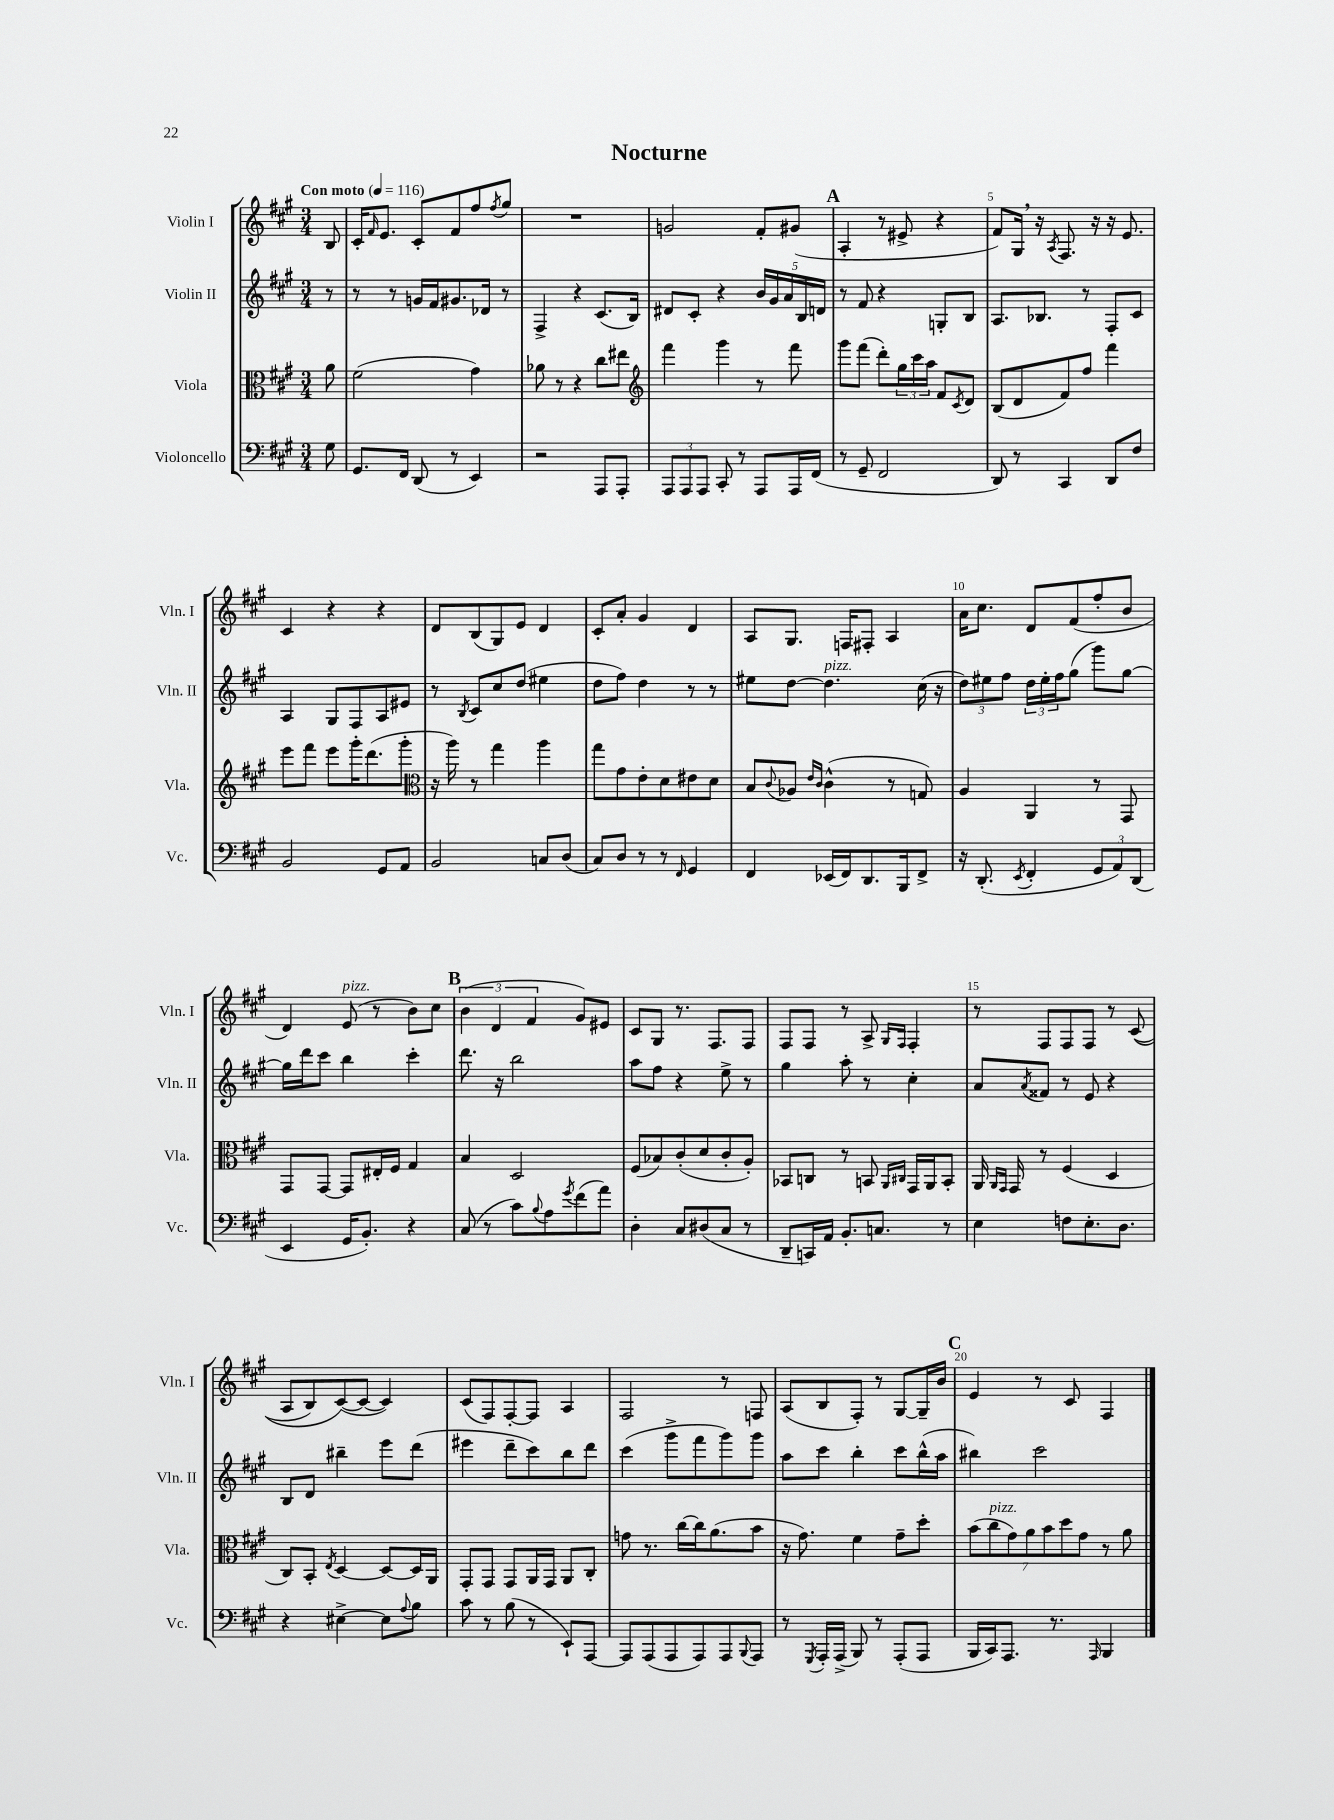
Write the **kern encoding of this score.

**kern	**kern	**kern	**kern
*staff4	*staff3	*staff2	*staff1
*clefF4	*clefC3	*clefG2	*clefG2
*k[f#c#g#]	*k[f#c#g#]	*k[f#c#g#]	*k[f#c#g#]
*M3/4	*M3/4	*M3/4	*M3/4
*MM116	*MM116	*MM116	*MM116
8G#\	8a\	8r	8B/
=	=	=	=
8.GG#/L	(2f#\	8r	16c#'/LK
.	.	.	16qqf#/
.	.	.	8.e/J
.	.	8r	.
16FF#/Jk	.	.	.
(8DD/	.	16g/LL	8c#'/L
.	.	16f#/J	.
8r	.	8.g#/	8f#/
4EE/)	4g#\)	.	8ff#/
.	.	16d-/Jk	.
.	.	.	8qff#/
.	.	8r	8gg#/J
=	=	=	=
2r	8a-\	4F#^/	2.r
.	8r	.	.
.	4r	4r	.
8AAA/L	8cc#\L	(8.c#/L	.
8AAA'/J	8ee#\J	.	.
.	.	16B/Jk)	.
=	=	=	=
*	*clefG2	*	*
12AAA/L	4fff#\	8d#/L	2g/
12AAA/	.	.	.
.	.	8c#'/J	.
12AAA/J	.	.	.
8CC#'/	4ggg#\	4r	.
8r	.	.	.
8AAA/L	8r	20b/LL	8f#'/L
.	.	20g#/	.
.	.	20a/	.
16AAA/L	8fff#\	.	(8g#/J
.	.	20B/	.
(16FF#/JJ	.	.	.
.	.	20d/JJ	.
=	=	=	=
8r	8ggg#\L	8r	4A'/
8GG#~/	(8fff#\J	8f#/	.
2FF#/	8ddd'\L)	4r	8r
.	24gg#\L	.	8e#^/
.	24ccc#\	.	.
.	24aa\JJ	.	.
.	8f#/L	8G'/L	4r
.	8qc#/	.	.
.	8d/J	8B/J	.
=	=	=	=
8DD/)	(8B/L	8.A/L	8f#/L)
8r	8d/	.	16G#/Jk
.	.	8.B-/J	16r
.	.	.	8qA/
4CC#/	8f#/)	.	8.F#/
.	8ff#/J	8r	.
.	.	.	16r
8DD/L	4fff#\	8F#'/L	16r
.	.	.	8.e/
8F#/J	.	8c#/J	.
=	=	=	=
2BB/	8eee\L	4A/	4c#/
.	8fff#\J	.	.
.	8eee\L	8G#/L	4r
.	16ggg#'\K	8F#/	.
.	(8.ddd\	.	.
8GG#/L	.	8A/	4r
8AA/J	8ggg#'\J	8e#/J	.
=	=	=	=
*	*clefC3	*	*
2BB/	16r	8r	8d/L
.	16aa\)	.	.
.	.	8qB/	.
.	8r	8c#/L	(8B/
.	4gg#\	8cc#/	8G#/)
.	.	(8dd/J	8e/J
8C/L	4aa\	4ee#\	4d/
(8D/J	.	.	.
=	=	=	=
8C#/L)	8gg#\L	8dd\L	8c#'/L
8D/J	8g#\	8ff#\J)	8a'/J
8r	8e'\	4dd\	4g#/
8r	8d\	.	.
16qqFF#/	.	.	.
4GG#/	8e#\	8r	4d/
.	8d\J	8r	.
=	=	=	=
4FF#/	8B/L	8ee#\L	8A/L
.	8qqc#/	.	.
.	8A-/J	[8dd\J	8.G#/J
.	16qqe/LL	.	.
.	16qqc#/JJ	.	.
(16EE-/LL	(4c#^^\	4.dd\]	.
16FF#/J)	.	.	16F/LK
8.DD/	.	.	8F#'/J
.	8r	.	4A/
16BBB/k	.	.	.
8FF#^/J	8G/)	(16cc#\	.
.	.	16r	.
=	=	=	=
16r	4A/	12dd\L)	16a\LK
(8.DD'/	.	.	8.cc#\J
.	.	12ee#\	.
.	.	12ff#\J	.
8qEE/	.	.	.
4FF#'/	4AA/	24dd\LL	8d/L
.	.	24ee#'\	.
.	.	24ff#\J	.
.	.	(8gg#\J	(8f#/
12GG#/L	8r	8ggg#\L)	8ff#'/
12AA/)	.	.	.
.	8GG#/	[8gg#\J	8b/J
(12DD/J	.	.	.
=	=	=	=
4EE/	8GG#/L	16gg#\]LL	4d/)
.	.	16ddd\J	.
.	[8GG#/J	8ccc#\J	.
16GG#/LK	8GG#/]L	4bb\	(8e/
8.BB'/J)	.	.	.
.	16E#'/L	.	8r
.	16F#/JJ	.	.
4r	4G#/	4ccc#'\	8b\L)
.	.	.	8cc#\J
=	=	=	=
(8C#/	4B/	8.ddd\	(6b\
8r	.	.	.
.	.	.	6d/
.	.	16r	.
8c#\L)	2D/	2bb\	.
.	.	.	6f#/
8qqB/	.	.	.
8A\	.	.	.
8qg#/	.	.	.
(8f#\	.	.	8g#/L)
8a\J)	.	.	8e#/J
=	=	=	=
4D'\	(8F#/L	8aa\L	8c#/L
.	8B-/)	8ff#\J	8G#/J
8C#/L	(8c#'/	4r	8.r
(8D#/	8d/	.	.
.	.	.	8.F#/L
8C#/J	8c#'/	8ee^\	.
8r	8A'/J)	8r	8F#/J
=	=	=	=
8DD~/L	8BB-/L	4gg#\	8F#/L
16CC/L)	8C/J	.	8F#/J
16AA/JJ	.	.	.
8.BB'/L	8r	8aa'\	8r
.	8BB/	8r	8A^/
8.C/J	.	.	.
.	16qqAA/LL	.	16qqG#/LL
.	16qqC#/JJ	.	16qqF#/JJ
.	16GG#/LL	4cc#'\	4F#'/
.	16AA/J	.	.
8r	8BB'/J	.	.
=	=	=	=
4E\	16AA/	8a/L	8r
.	16qqAA/LL	.	.
.	16qqGG#/JJ	.	.
.	16GG#/	.	.
.	.	8qa/	.
.	8r	8f##/J	8F#/L
8F\L	(4F#/	8r	8F#/
8.E'\	.	8e/	8F#/J
.	4D/	4r	8r
8.D\J	.	.	.
.	.	.	&((8c#/
=	=	=	=
4r	8C#/L)	8B/L	8A/L
.	8BB'/J	8d/J	8B/)
.	8qE/	.	.
[4E#^\	[4D/	4bb#~\	([8c#/&)
.	.	.	8c#/_J
8E#\]L	8D/_L	8eee\L	4c#/])
8qqA/	.	.	.
8B\J	16D/]L	(8ddd\J	.
.	16AA/JJ	.	.
=	=	=	=
8c#\	8GG#'/L	4eee#\	(8c#/L
8r	8GG#/J	.	8F#/)
(8B\	8GG#/L	8ddd~\L	[8F#'/
8r	16AA/L	8ccc#\)	8F#/]J
.	16GG#/JJ	.	.
8EE`/L)	8AA/L	8bb\	4A/
[8AAA/J	8C#'/J	8ddd\J	.
=	=	=	=
8AAA/]L	8g\	(4ccc#\	2F#/
(8AAA/	8.r	.	.
8AAA/	.	8ggg#^\L	.
.	[16cc#\LL	.	.
8AAA/)	16cc#\]J	8fff#\	.
.	(8.a\	.	.
8AAA/	.	8ggg#\)	8r
8qqBBB/	.	.	.
8AAA/J	8b\J	8ggg#\J	8F/
=	=	=	=
8r	16r	8aa\L	(8A/L
.	8.g#\)	.	.
8qGGG#/	.	.	.
16AAA'/LL	.	8ccc#\J	8B/
(16AAA^/JJ	.	.	.
8BBB/)	4f#\	4bb'\	8F#'/J)
8r	.	.	8r
(8AAA'/L	8g#~\L	8ccc#\L	[8G#/L
8AAA/J	8dd'\J	(16bb^^\L	16G#~/]L
.	.	16aa\JJ	16b/JJ
=	=	=	=
16BBB/LL	(14b\L	4bb#\)	4e/
16CC#/J)	.	.	.
.	14cc#\	.	.
8.AAA/J	.	.	.
.	14g#\)	.	.
.	14a\	.	.
.	.	2ccc#\	8r
.	14b\	.	.
8.r	.	.	.
.	14dd\	.	.
.	.	.	8c#/
.	14g#\J	.	.
16qqAAA/	.	.	.
4BBB/	8r	.	4F#/
.	8a\	.	.
==	==	==	==
*-	*-	*-	*-
